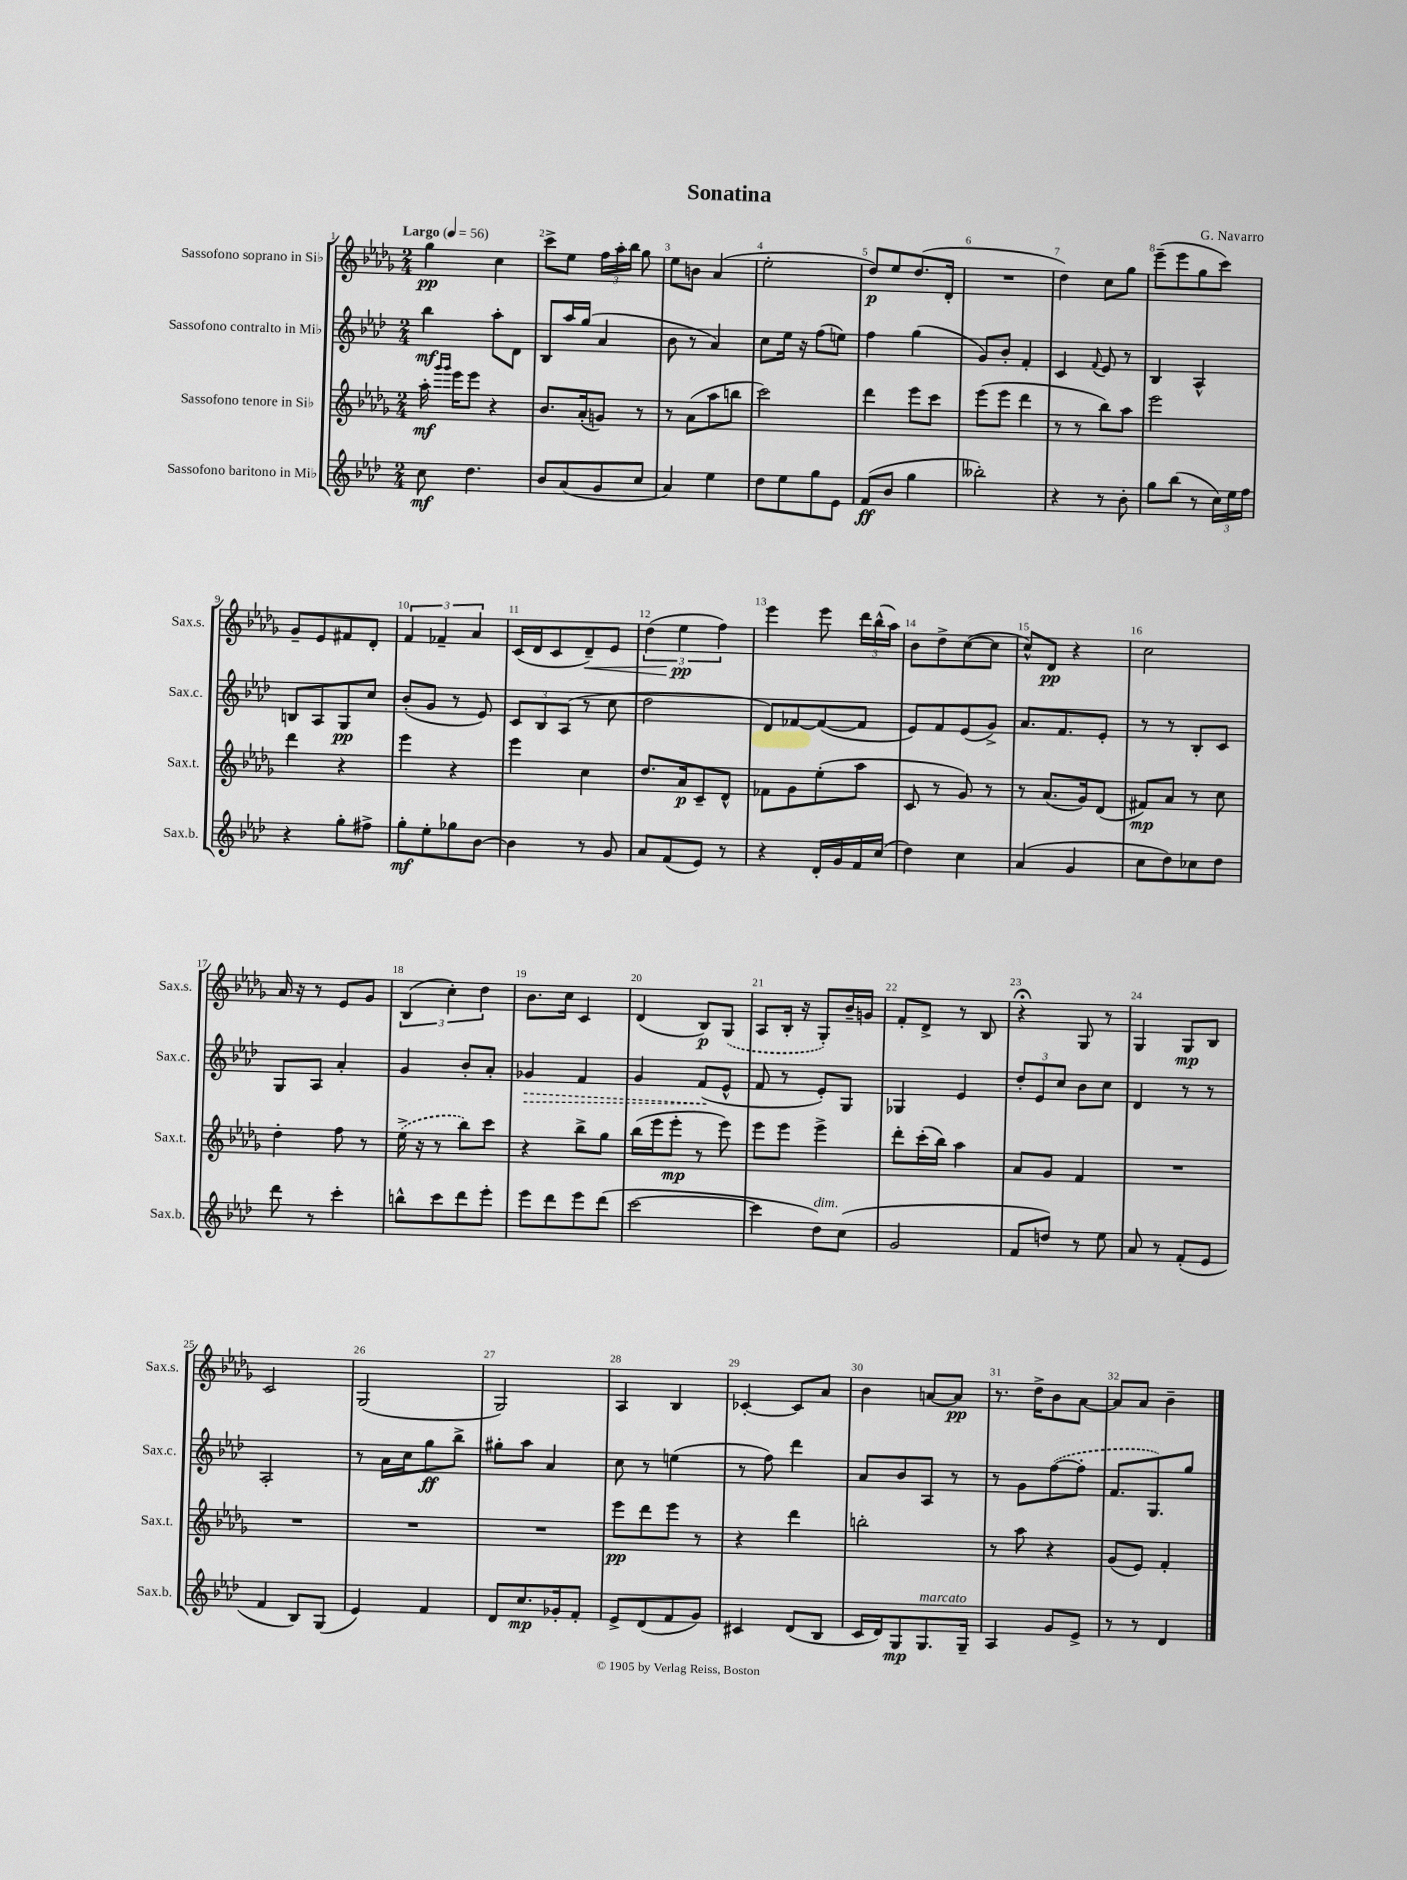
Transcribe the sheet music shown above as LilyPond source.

\header { title = "Sonatina" composer = "G. Navarro" }
<<
\new StaffGroup <<
\new Staff = "s0" \with { instrumentName = "Sassofono soprano in Sib" shortInstrumentName = "Sax.s." } {
    \clef treble \key des \major \numericTimeSignature \time 2/4 \tempo "Largo" 4 = 56
    \autoBeamOff ges''4\pp c''4 |
    c'''8[-> ees''8] \tuplet 3/2 { f''16[ aes''16-. bes''16] } ges''8 |
    ees''8[ b'8] aes'4( |
    ees''2-. |
    des''8[\p) ees''8 des''8.( des'16]-. |
    R2 |
    des''4) c''8[ ges''8] |
    ees'''8[--( ees'''8 ges''8 c'''8]) |
    ges'8[-- ees'8 fis'8 des'8]-. |
    \tuplet 3/2 { f'4 fes'4-- aes'4 } |
    c'16[( des'16 c'8 des'8--\<) ees'8] |
    \tuplet 3/2 { des''4( ees''4\pp\! f''4) } |
    ees'''4 ees'''8 \tuplet 3/2 { des'''16[ bes''16-^( aes''16]) } |
    bes'8[ des''8-> c''8~( c''8] |
    c''8[-^) des'8]\pp r4 |
    c''2 |
    aes'16 r16 r8 ees'8[ ges'8] |
    \tuplet 3/2 { bes4( c''4-.) des''4 } |
    bes'8.[ c''16] c'4 |
    des'4( bes8[\p) \once \slurDashed ges8]( |
    aes8[ bes16]-. r16 ges8[-.) bes'16-- g'16] |
    f'8[-. des'8]-> r8 bes8 |
    r4\fermata ges8 r8 |
    ges4 ges8[\mp bes8] |
    c'2 |
    ges2( |
    ges2) |
    aes4 bes4 |
    ces'4~-. ces'8[ aes'8] |
    bes'4 a'8[~ a'8]\pp |
    r8. des''16[-> bes'8 aes'8]~ |
    aes'8[ aes'8] bes'4-- \bar "|." |
}
\new Staff = "s1" \with { instrumentName = "Sassofono contralto in Mib" shortInstrumentName = "Sax.c." } {
    \clef treble \key aes \major \numericTimeSignature \time 2/4
    \autoBeamOff bes''4\mf aes''8[-. des'8] |
    bes8[ aes''16 g''16]( aes'4 |
    bes'8 r8 aes'4) |
    c''8[ ees''16] r16 f''8[( e''8]) |
    f''4 g''4( |
    g'8[) bes'8]-. f'4-. |
    c'4 \appoggiatura { f'8 } ees'8 r8 |
    bes4 aes4-^ |
    b8[ aes8 g8\pp c''8] |
    bes'8[-.( g'8] r8 ees'8) |
    \tuplet 3/2 { c'8[ bes8 aes8]( } r8 c''8 |
    des''2 |
    des'8[) fes'8~ fes'8~( fes'8] |
    ees'8[) f'8 ees'8( g'8]->) |
    aes'8.[ f'8. ees'8]-. |
    r8 r8 bes8[-. c'8] |
    g8[ aes8] aes'4-. |
    g'4 bes'8[-. aes'8]-. |
    \once \override Hairpin.style = #'dashed-line ges'4\> f'4 |
    g'4 f'8[\!( ees'8]-^ |
    f'8 r8 ees'8[-.) g8] |
    ges4 ees'4 |
    \tuplet 3/2 { des''8[-. ees'8 c''8] } bes'8[ c''8] |
    des'4 r8 r8 |
    aes2-. |
    r8 aes'16[ c''16 g''8\ff bes''8]-> |
    gis''8[-. aes''8] aes'4 |
    c''8 r8 e''4( |
    r8 f''8) des'''4 |
    aes'8[ bes'8 aes8] r8 |
    r8 g'8[ \once \slurDashed f''8~( f''8]-. |
    f'8.[ g8.) g''8] \bar "|." |
}
\new Staff = "s2" \with { instrumentName = "Sassofono tenore in Sib" shortInstrumentName = "Sax.t." } {
    \clef treble \key des \major \numericTimeSignature \time 2/4
    \autoBeamOff aes''16-.\mf \grace { ges'''16[ ges'''16] } ees'''16[ ees'''8] r4 |
    bes'8.[ aes'16-.( g'8]) r8 |
    r8 aes'8[( aes''8 b''8] |
    c'''2) |
    des'''4 ees'''8[ c'''8] |
    ees'''8[( ees'''8] des'''4 |
    r8 r8 bes''8[) aes''8] |
    ees'''2 |
    des'''4 r4 |
    ees'''4 r4 |
    ees'''4 c''4 |
    des''8.[ aes'16\p c'8-- des'8]-^ |
    fes'8[ ges'8 ees''8-.( aes''8] |
    c'8 r8 ges'8) r8 |
    r8 aes'8.[( ges'16) des'8]( |
    fis'8[\mp) aes'8] r8 c''8 |
    des''4-. f''8 r8 |
    \once \slurDashed ees''16->( r16 r8 bes''8[) c'''8] |
    r4 bes''8[-> ges''8] |
    bes''16[( ees'''16 ees'''8]-.\mp r8 ees'''8) |
    ees'''8[ ees'''8] ees'''4-> |
    des'''8[-. c'''16-.( bes''16]) aes''4 |
    aes'8[ ges'8] f'4 |
    R2 |
    R2 |
    R2 |
    R2 |
    ees'''8[\pp des'''8 ees'''8] r8 |
    r4 des'''4 |
    b''2-. |
    r8 aes''8 r4 |
    ges'8[( ees'8]) f'4-. \bar "|." |
}
\new Staff = "s3" \with { instrumentName = "Sassofono baritono in Mib" shortInstrumentName = "Sax.b." } {
    \clef treble \key aes \major \numericTimeSignature \time 2/4
    \autoBeamOff c''8\mf des''4. |
    bes'8[ aes'8( g'8 c''8] |
    aes'4) ees''4 |
    des''8[ ees''8 g''8 ees'8] |
    f'8[\ff( bes'8] g''4 |
    beses''2-.) |
    r4 r8 bes'8-. |
    g''8[ bes''8]( r8 \tuplet 3/2 { c''16[) ees''16 f''16] } |
    r4 g''8[-. fis''8]-> |
    g''8[-.\mf ees''8-. ges''8 bes'8]~ |
    bes'4 r8 g'8 |
    aes'8[ f'8( ees'8]) r8 |
    r4 des'16[-. g'16 f'16 c''16]( |
    des''4) c''4 |
    aes'4( g'4 |
    c''8[ des''8) ces''8 des''8] |
    des'''8 r8 c'''4-. |
    b''8[-^ c'''8 des'''8 ees'''8]-. |
    ees'''8[ des'''8 ees'''8 des'''8]( |
    c'''2~ |
    c'''4 des''8[^\markup { \italic "dim." }) c''8]( |
    g'2 |
    f'8[ d''8]) r8 ees''8 |
    aes'8 r8 f'8[-.( ees'8] |
    f'4 bes8[) g8]( |
    ees'4) f'4 |
    des'8[ c''8.\mp ges'16-. f'8]-. |
    ees'8[-> des'8( f'8 g'8]) |
    cis'4 des'8[( bes8] |
    c'16[ des'16) g8\mp g8.^\markup { \italic "marcato" } g16]-- |
    aes4 g'8[ ees'8]-> |
    r8 r8 des'4 \bar "|." |
}
>>
>>
\layout { \context { \Score \override BarNumber.break-visibility = ##(#f #t #t) barNumberVisibility = #all-bar-numbers-visible } }
